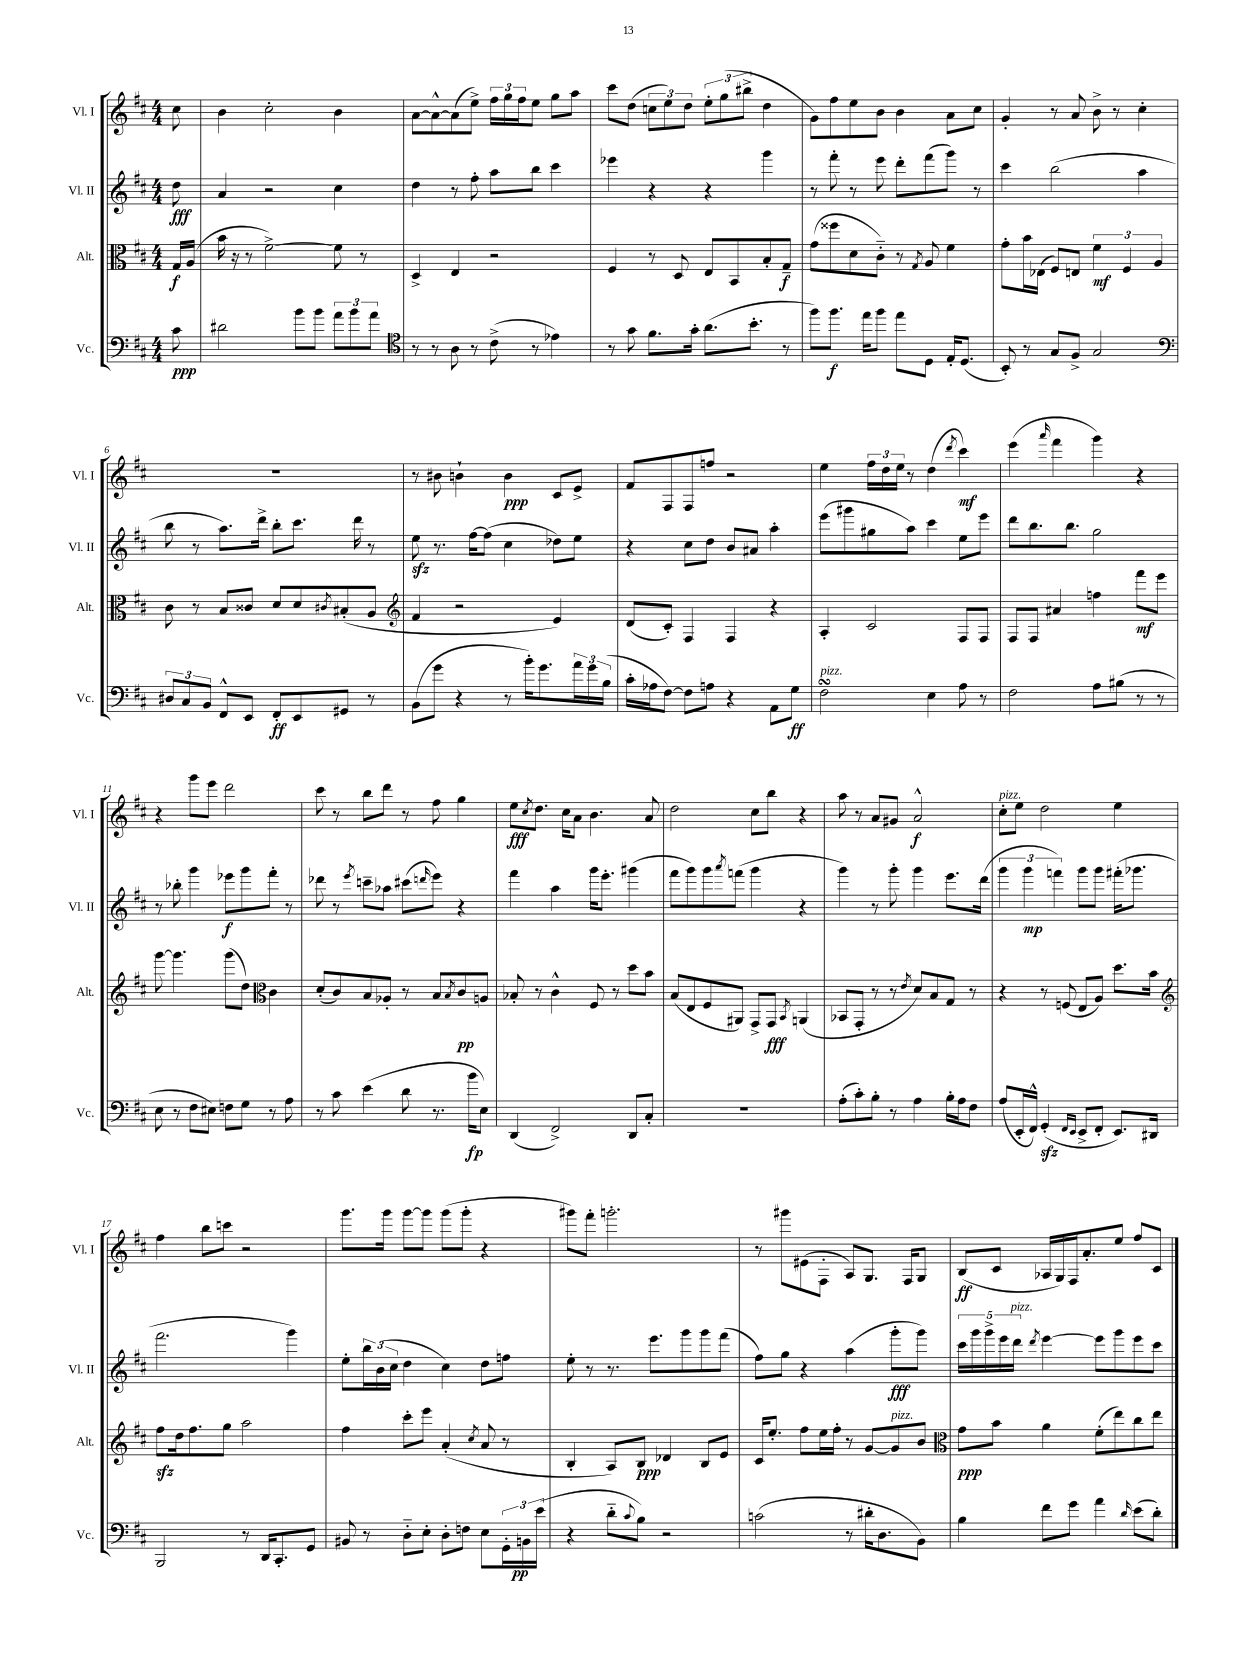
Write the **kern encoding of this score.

**kern	**dynam	**kern	**dynam	**kern	**dynam	**kern	**dynam
*part4	*part4	*part3	*part3	*part2	*part2	*part1	*part1
*staff4	*staff4	*staff3	*staff3	*staff2	*staff2	*staff1	*staff1
*I"Vc.	*	*I"Alt.	*	*I"Vl. II	*	*I"Vl. I	*
*I'Vc.	*	*I'Alt.	*	*I'Vl. II	*	*I'Vl. I	*
*clefF4	*	*clefC3	*	*clefG2	*	*clefG2	*
*k[f#c#]	*	*k[f#c#]	*	*k[f#c#]	*	*k[f#c#]	*
*M4/4	*	*M4/4	*	*M4/4	*	*M4/4	*
=	=	=	=	=	=	=	=
8c#\	ppp	16G/LL	f	8dd\	fff	8cc#\	.
.	.	(16A/JJ	.	.	.	.	.
=1	=1	=1	=1	=1	=1	=1	=1
2d#X\	.	16b\	.	4a/	.	4b\	.
.	.	16r	.	.	.	.	.
.	.	8r	.	.	.	.	.
.	.	[2f#^\)	.	2r	.	2cc#'\	.
8b\L	.	.	.	.	.	.	.
8b\J	.	.	.	.	.	.	.
12a\L	.	8f#\]	.	4cc#\	.	4b\	.
12b\	.	.	.	.	.	.	.
.	.	8r	.	.	.	.	.
12a\J	.	.	.	.	.	.	.
=2	=2	=2	=2	=2	=2	=2	=2
*clefC4	*	*	*	*	*	*	*
8r	.	4D^/	.	4dd\	.	[8a\L	.
8r	.	.	.	.	.	8a^^\_	.
8A\	.	4E/	.	8r	.	(8a\]	.
8r	.	.	.	8ff#'\	.	8ee^\J)	.
(8c#^\	.	2r	.	8aa\L	.	24ff#\LL	.
.	.	.	.	.	.	24gg\	.
.	.	.	.	.	.	24ff#\J	.
8r	.	.	.	8bb\J	.	8ee\J	.
4e-X\)	.	.	.	4ccc#\	.	8gg\L	.
.	.	.	.	.	.	8aa\J	.
=3	=3	=3	=3	=3	=3	=3	=3
8r	.	4F#/	.	4eee-X\	.	8ccc#\L	.
8g\	.	.	.	.	.	(8dd\J	.
8.f#\L	.	8r	.	4r	.	12ccn\L	.
.	.	.	.	.	.	12ee\)	.
.	.	8D/	.	.	.	.	.
.	.	.	.	.	.	12dd\J	.
16g'\Jk	.	.	.	.	.	.	.
(8.a\L	.	8E/L	.	4r	.	12ee'\L	.
.	.	.	.	.	.	(12gg\	.
.	.	8BB/	.	.	.	.	.
.	.	.	.	.	.	12bb#X^\J	.
8.b'\J	.	.	.	.	.	.	.
.	.	8B'/	.	4ggg\	.	4dd\	.
8r	.	8G~/J	f	.	.	.	.
=4	=4	=4	=4	=4	=4	=4	=4
8ff#\L)	.	(8g\L	.	8r	.	8g\L)	.
8.ff#\J	f	8ff##X\	.	8fff#'\	.	8ff#\	.
.	.	8d\	.	8r	.	8ee\	.
16ee\KL	.	.	.	.	.	.	.
8ff#\J	.	8c#\J)	.	8eee\	.	8b\J	.
8ee\L	.	8r	.	8ddd'\L	.	4b\	.
.	.	8qG/	.	.	.	.	.
8D\J	.	8A/	.	(8fff#\	.	.	.
16E'/KL	.	4f#\	.	8ggg\J)	.	8a\L	.
(8.D/J	.	.	.	.	.	.	.
.	.	.	.	8r	.	8cc#\J	.
=5	=5	=5	=5	=5	=5	=5	=5
8BB'/)	.	8g'\L	.	4ccc#\	.	4g'/	.
8r	.	16b\L	.	.	.	.	.
.	.	(16E-X\JJ	.	.	.	.	.
8G/L	.	8F#/L)	.	(2bb\	.	8r	.
8F#^/J	.	8En/J	.	.	.	8a/	.
2G/	.	6f#\	mf	.	.	8b^\	.
.	.	.	.	.	.	8r	.
.	.	6F#/	.	.	.	.	.
.	.	.	.	4aa\	.	4cc#'\	.
.	.	6A/	.	.	.	.	.
!!LO:LB:g=z
=6	=6	=6	=6	=6	=6	=6	=6
*clefF4	*	*	*	*	*	*	*
12D#X/L	.	8c#\	.	8bb\	.	1r	.
12C#/	.	.	.	.	.	.	.
.	.	8r	.	8r	.	.	.
12BB/J	.	.	.	.	.	.	.
8FF#^^/L	.	8B/L	.	8.aa\L)	.	.	.
8EE/J	.	8c##X/J	.	.	.	.	.
.	.	.	.	16ddd^\Jk	.	.	.
8FF#'/L	ff	8d/L	.	8bb'\L	.	.	.
8EE/	.	8d/	.	8.ccc#\J	.	.	.
.	.	8qc#X/	.	.	.	.	.
8GG#X/J	.	(8B#X'/	.	.	.	.	.
.	.	.	.	16ddd\	.	.	.
8r	.	8A/J	.	8r	.	.	.
=7	=7	=7	=7	=7	=7	=7	=7
*	*	*clefG2	*	*	*	*	*
(8BB\L	.	4f#/	.	8eezz\	.	8r	.
8g\J	.	.	.	8.r	.	8b#X\	.
4r	.	2r	.	.	.	4bn`\	.
.	.	.	.	[16ff#\KL	.	.	.
.	.	.	.	(8ff#\J]	.	.	.
8r	.	.	.	4cc#\	.	4b\	ppp
16b'\KL)	.	.	.	.	.	.	.
8.g\	.	.	.	.	.	.	.
.	.	4e/)	.	8dd-X\L)	.	8c#/L	.
24a\L	.	.	.	8ee\J	.	8e^/J	.
24g\	.	.	.	.	.	.	.
(24B\JJ	.	.	.	.	.	.	.
=8	=8	=8	=8	=8	=8	=8	=8
16c#'\LL	.	(8d/L	.	4r	.	8f#/L	.
16A-X\J	.	.	.	.	.	.	.
[8F#\J)	.	8c#'/J)	.	.	.	8F#/	.
8F#\L]	.	4F#/	.	8cc#\L	.	8F#/	.
8An\J	.	.	.	8dd\J	.	8ffn/J	.
4r	.	4F#/	.	8b/L	.	2r	.
.	.	.	.	8a#X/J	.	.	.
8AA\L	.	4r	.	4aa'\	.	.	.
8G\J	ff	.	.	.	.	.	.
=9	=9	=9	=9	=9	=9	=9	=9
!LO:TX:a:i:t=pizz.	!	!	!	!	!	!	!
2F#sSsS\	.	4A'/	.	(8eee\L	.	4ee\	.
.	.	.	.	8ggg#X\	.	.	.
.	.	2c#/	.	8gg#X\	.	24ff#\LL	.
.	.	.	.	.	.	24dd\	.
.	.	.	.	.	.	24ee\JJ	.
.	.	.	.	8aa\J)	.	8r	.
4E\	.	.	.	4ccc#\	.	(4dd\	.
.	.	.	.	.	.	8qddd/	.
8A\	.	8F#/L	.	8ee\L	.	4ccc#\)	mf
8r	.	8F#/J	.	8eee\J	.	.	.
=10	=10	=10	=10	=10	=10	=10	=10
2F#\	.	8F#/L	.	8ddd\L	.	(4eee\	.
.	.	8F#/J	.	8.bb\	.	.	.
.	.	.	.	.	.	16qqaaa/	.
.	.	4a#X/	.	.	.	4fff#\	.
.	.	.	.	8.bb\J	.	.	.
8A\L	.	4ffn\	.	2gg\	.	4ggg\)	.
(8B#X\J	.	.	.	.	.	.	.
8r	.	8fff#\L	mf	.	.	4r	.
8r	.	8eee\J	.	.	.	.	.
!!LO:LB:g=z
=11	=11	=11	=11	=11	=11	=11	=11
8E\	.	[8ggg\	.	8r	.	4r	.
8r	.	4.ggg\]	.	8bb-X'\	.	.	.
8F#\L	.	.	.	4ggg\	.	8ggg\L	.
8E#X\J)	.	.	.	.	.	8eee\J	.
8Fn\L	.	(8ggg\L	.	8eee-X\L	f	2ddd\	.
8G\J	.	8dd\J)	.	8ggg\	.	.	.
*	*	*clefC3	*	*	*	*	*
8r	.	4c#\	.	8fff#'\J	.	.	.
8A\	.	.	.	8r	.	.	.
=12	=12	=12	=12	=12	=12	=12	=12
8r	.	(8d'/L	.	8ddd-X\	.	8ccc#\	.
8c#\	.	8c#/)	.	8r	.	8r	.
.	.	.	.	8qeee/	.	.	.
(4e\	.	8B/	.	8cccn~\L	.	8bb\L	.
.	.	8A-X'/J	.	8aa-X\J	.	8ddd\J	.
8d\	.	8r	.	(8ccc#X\L	.	8r	.
.	.	.	.	16qqdddn/	.	.	.
8.r	.	8B/L	.	8eee\J)	.	8ff#\	.
.	.	8qB/	.	.	.	.	.
.	.	8c#/	pp	4r	.	4gg\	.
16b\KL	fp	.	.	.	.	.	.
8E\J)	.	8An/J	.	.	.	.	.
=13	=13	=13	=13	=13	=13	=13	=13
(4DD/	.	8B-X'/	.	4fff#\	.	8ee\L	fff
.	.	.	.	.	.	8qcc#/	.
.	.	8r	.	.	.	8.dd\J	.
2FF#^/)	.	4c#^^\	.	4aa\	.	.	.
.	.	.	.	.	.	16cc#\KL	.
.	.	.	.	.	.	8a\J	.
.	.	8F#/	.	16ggg\KL	.	4.b\	.
.	.	.	.	8.eee'\J	.	.	.
.	.	8r	.	.	.	.	.
8DD/L	.	8dd\L	.	(4ggg#X\	.	.	.
8C#'/J	.	8b\J	.	.	.	8a/	.
=14	=14	=14	=14	=14	=14	=14	=14
1r	.	(8B/L	.	8fff#\L	.	2dd\	.
.	.	8E/	.	8ggg\)	.	.	.
.	.	8F#/	.	8ggg\	.	.	.
.	.	.	.	8qaaa/	.	.	.
.	.	8AA#X/J)	.	(8fffn\J	.	.	.
.	.	8GG^/L	.	4ggg\	.	8cc#\L	.
.	.	8GG/J	fff	.	.	8bb\J	.
.	.	8qBB/	.	.	.	.	.
.	.	(4AAn/	.	4r	.	4r	.
=15	=15	=15	=15	=15	=15	=15	=15
(8A'\L	.	8BB-X/L	.	4ggg\)	.	8aa\	.
8c#'\)	.	8GG'/J	.	.	.	8r	.
8B'\J	.	8r	.	8r	.	8a/L	.
8r	.	8r	.	8ggg'\	.	8g#X/J	.
.	.	8qe/	.	.	.	.	.
4A\	.	8d/L)	.	4ggg\	.	2a^^/	f
.	.	8B/	.	.	.	.	.
16B'\LL	.	8G/J	.	8.eee\L	.	.	.
16A\J	.	.	.	.	.	.	.
8F#\J	.	8r	.	.	.	.	.
.	.	.	.	(16ddd\Jk	.	.	.
=16	=16	=16	=16	=16	=16	=16	=16
!	!	!	!	!	!	!LO:TX:a:i:t=pizz.	!
(8A/L	.	4r	.	6ggg\	.	8cc#'\L	.
16EE'/L	.	.	.	.	.	8ee\J	.
.	.	.	.	6ggg\	mp	.	.
16FF#^^/JJ)	.	.	.	.	.	.	.
(4GGzz'/	.	8r	.	.	.	2dd\	.
.	.	.	.	6fffn\)	.	.	.
.	.	(8Fn/	.	.	.	.	.
16qqFF#/LL	.	.	.	.	.	.	.
16qqEE/JJ	.	.	.	.	.	.	.
8EE^/L	.	8E/L	.	8ggg\L	.	.	.
8FF#'/J	.	8A/J)	.	8ggg\J	.	.	.
8.EE/L)	.	8.dd\L	.	(16fff#X'\KL	.	4ee\	.
.	.	.	.	8.ggg-X\J	.	.	.
16DD#X/Jk	.	16b\Jk	.	.	.	.	.
!!LO:LB:g=z
=17	=17	=17	=17	=17	=17	=17	=17
*	*	*clefG2	*	*	*	*	*
2BBB/	.	8ff#zz\L	.	2.fff#\	.	4ff#\	.
.	.	16dd\k	.	.	.	.	.
.	.	8.ff#\	.	.	.	.	.
.	.	.	.	.	.	8bb\L	.
.	.	8gg\J	.	.	.	8cccn\J	.
8r	.	2aa\	.	.	.	2r	.
16DD/KL	.	.	.	.	.	.	.
8.CC#'/	.	.	.	.	.	.	.
.	.	.	.	4ggg\)	.	.	.
8GG/J	.	.	.	.	.	.	.
=18	=18	=18	=18	=18	=18	=18	=18
8BB#X/	.	4ff#\	.	8ee'\L	.	8.ggg\L	.
8r	.	.	.	24bb\L	.	.	.
.	.	.	.	(24b\	.	.	.
.	.	.	.	.	.	16ggg\Jk	.
.	.	.	.	24cc#\JJ	.	.	.
8D\L	.	8ccc#'\L	.	4dd\	.	[8ggg\L	.
8E'\J	.	8eee\J	.	.	.	8ggg\J]	.
8D'\L	.	(4a'/	.	4cc#\)	.	(8ggg\L	.
8Fn\J	.	.	.	.	.	8ggg'\J	.
.	.	8qcc#/	.	.	.	.	.
8E\L	.	8a/	.	8dd\L	.	4r	.
24GG'\L	.	8r	.	8ffn\J	.	.	.
24BBn\	pp	.	.	.	.	.	.
(24e\JJ	.	.	.	.	.	.	.
=19	=19	=19	=19	=19	=19	=19	=19
4r	.	4B'/	.	8ee'\	.	8ggg#X\L)	.
.	.	.	.	8r	.	8fff#'\J	.
8d\L	.	8A/L)	.	8.r	.	2.gggn'\	.
8qqc#/	.	.	.	.	.	.	.
8B\J)	.	8B/J	ppp	.	.	.	.
.	.	.	.	8.eee\L	.	.	.
2r	.	4d-X/	.	.	.	.	.
.	.	.	.	8ggg\	.	.	.
.	.	8B/L	.	8ggg\	.	.	.
.	.	8e/J	.	(8fff#\J	.	.	.
=20	=20	=20	=20	=20	=20	=20	=20
(2cn\	.	16c#/KL	.	8ff#\L)	.	8r	.
.	.	8.ee'/J	.	.	.	.	.
.	.	.	.	8gg\J	.	8ggg#X\L	.
.	.	8ff#\L	.	4r	.	(8e#X\	.
.	.	16ee\L	.	.	.	8F#'\J	.
.	.	16ff#'\JJ	.	.	.	.	.
8r	.	8r	.	(4aa\	.	8A/L)	.
16d#X'\KL	.	[8g/L	.	.	.	8.G/J	.
8.D\	.	.	.	.	.	.	.
!	!	!LO:TX:a:i:t=pizz.	!	!	!	!	!
.	.	8g/]	.	8ggg'\L	fff	.	.
.	.	.	.	.	.	16F#/KL	.
8BB\J)	.	8b/J	.	8ggg\J)	.	8G/J	.
=21	=21	=21	=21	=21	=21	=21	=21
*	*	*clefC3	*	*	*	*	*
4B\	.	8g\L	ppp	20ccc#\LL	.	(8B/L	ff
.	.	.	.	20ggg\	.	.	.
.	.	.	.	20ggg^\	.	.	.
.	.	8b\J	.	.	.	8c#/J	.
.	.	.	.	20eee\	.	.	.
!	!	!	!	!LO:TX:a:i:t=pizz.	!	!	!
.	.	.	.	20ddd\JJ	.	.	.
.	.	.	.	8qddd/	.	.	.
8f#\L	.	4a\	.	[4eee\	.	16A-X/LL	.
.	.	.	.	.	.	16G/)	.
8g\J	.	.	.	.	.	16F#/J	.
.	.	.	.	.	.	8.a'/	.
4a\	.	(8f#'\L	.	8eee\L]	.	.	.
.	.	8ee\)	.	8ggg\	.	8ee/J	.
16qqd/	.	.	.	.	.	.	.
(8e\L	.	8cc#\	.	8eee\	.	8ff#/L	.
8d'\J)	.	8ee\J	.	8ccc#\J	.	8c#/J	.
==	==	==	==	==	==	==	==
*-	*-	*-	*-	*-	*-	*-	*-
